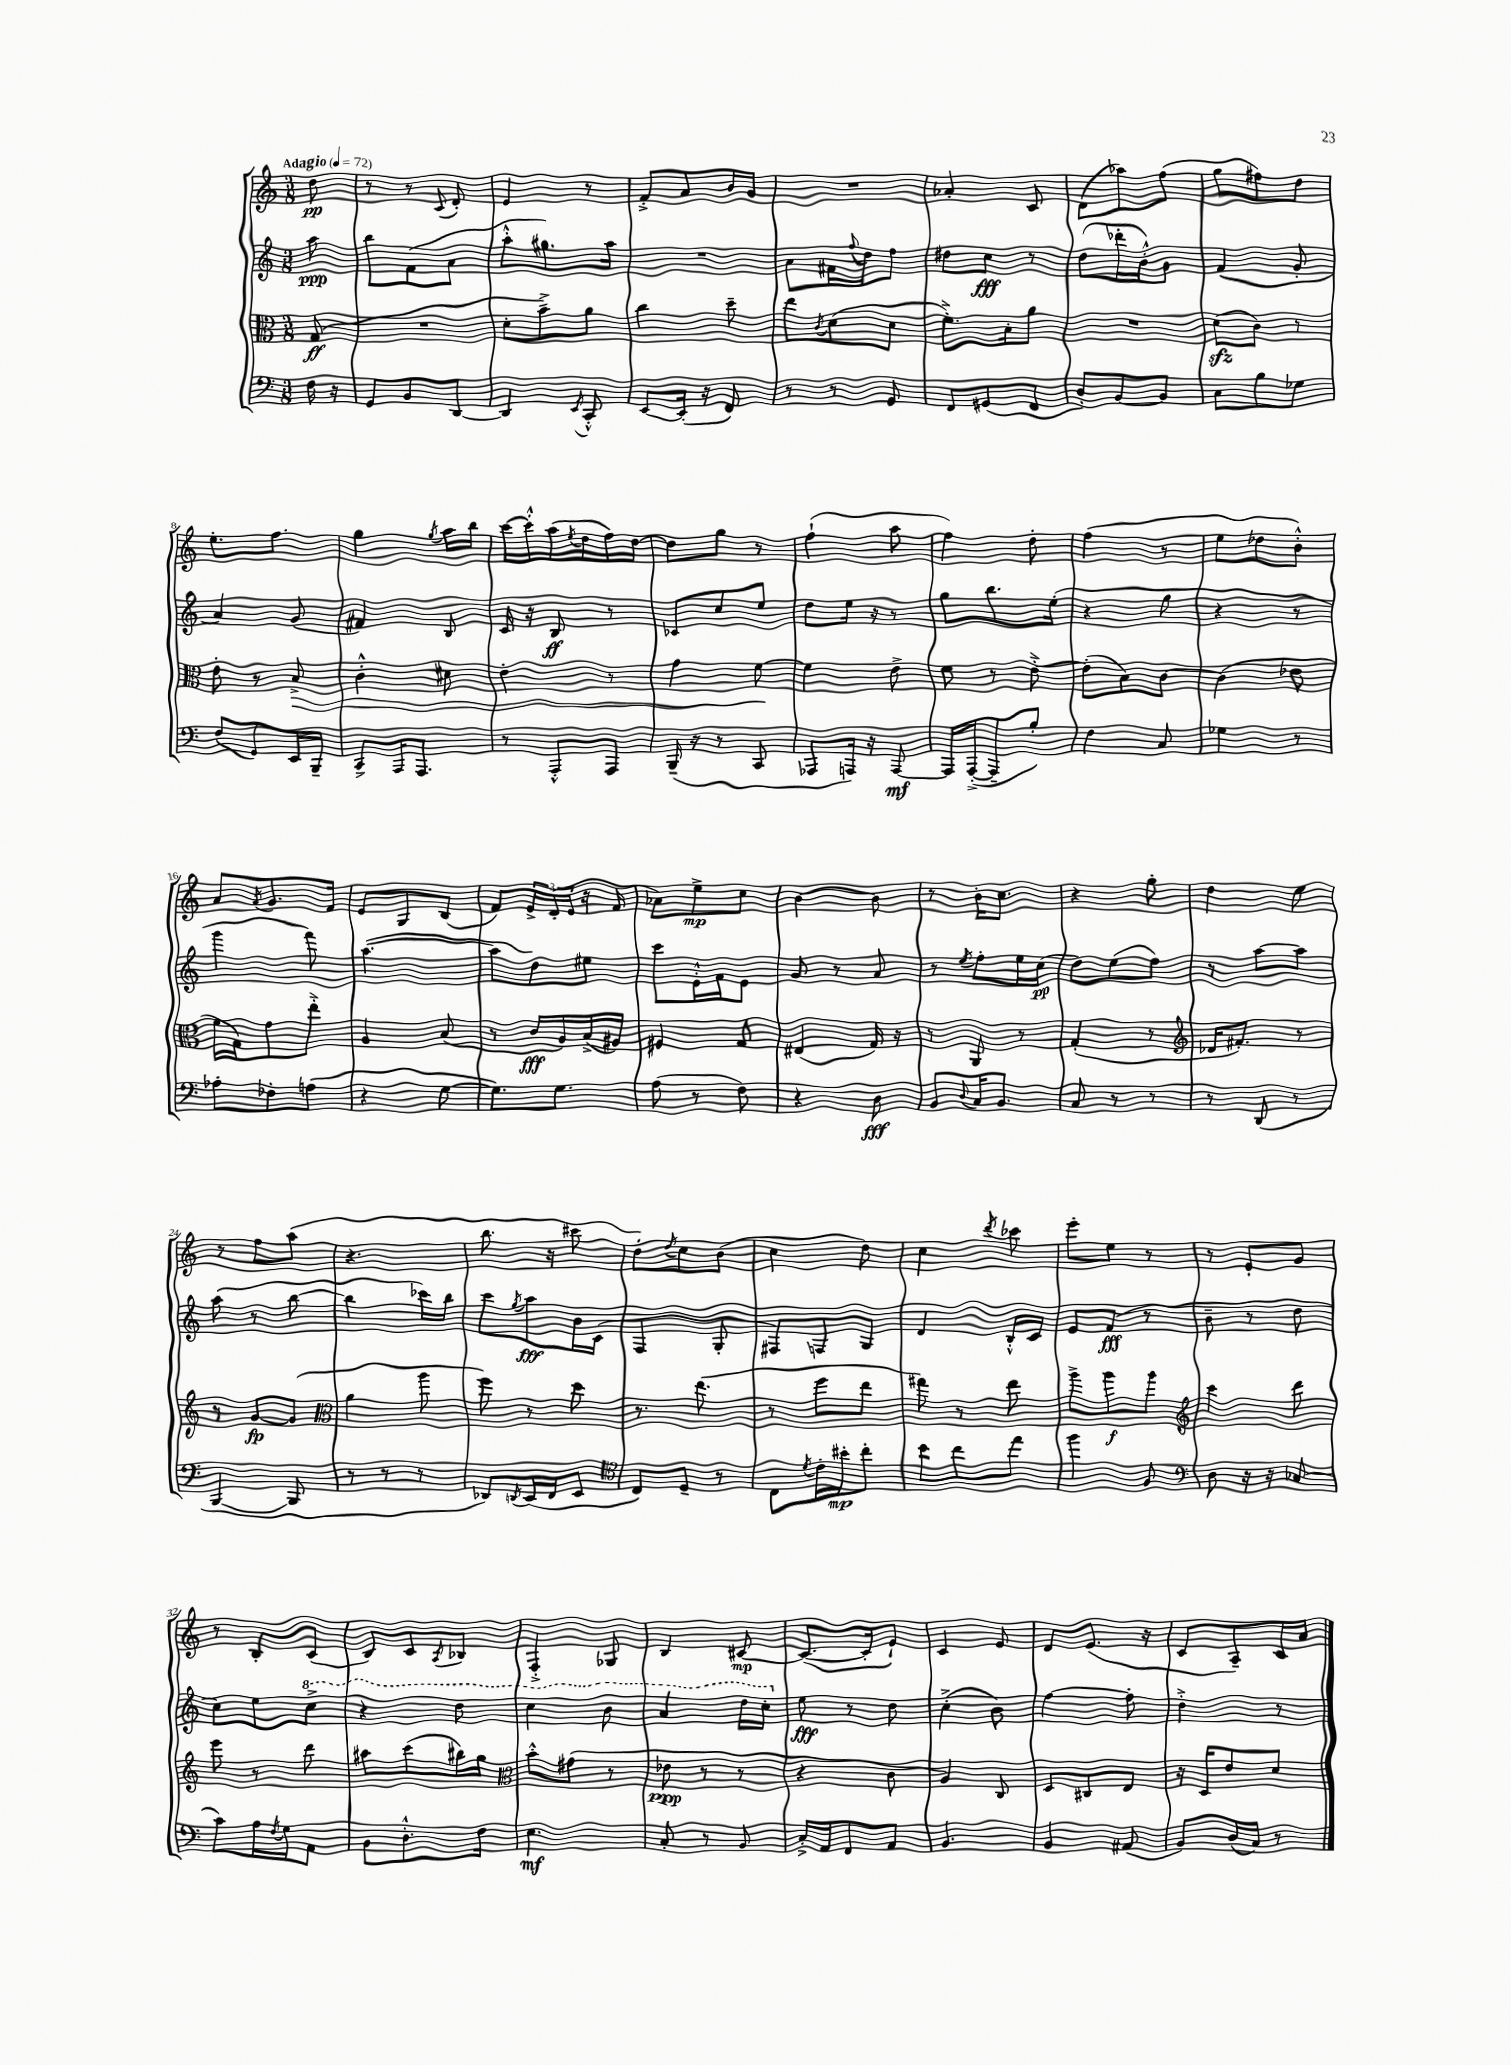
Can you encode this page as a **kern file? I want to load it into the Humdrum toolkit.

**kern	**dynam	**kern	**dynam	**kern	**dynam	**kern	**dynam
*part4	*part4	*part3	*part3	*part2	*part2	*part1	*part1
*staff4	*staff4	*staff3	*staff3	*staff2	*staff2	*staff1	*staff1
*clefF4	*	*clefC3	*	*clefG2	*	*clefG2	*
*k[]	*	*k[]	*	*k[]	*	*k[]	*
*M3/8	*	*M3/8	*	*M3/8	*	*M3/8	*
*MM72	*	*MM72	*	*MM72	*	*MM72	*
=	=	=	=	=	=	=	=
!	!	!	!	!	!	!LO:TX:a:B:t=Adagio	!
16F\	.	(8G/	ff	8aa\	ppp	8dd\	pp
16r	.	.	.	.	.	.	.
=1	=1	=1	=1	=1	=1	=1	=1
8GG/L	.	4.r	.	8bb\L	.	8r	.
8BB/	.	.	.	(8f\	.	8r	.
.	.	.	.	.	.	8qqc/	.
[8DD/J	.	.	.	8a\J	.	8d'/	.
=2	=2	=2	=2	=2	=2	=2	=2
4DD/]	.	8d'\L	.	8aa'^^\L	.	4e/	.
.	.	8b~^\)	.	8.gg#X\)	.	.	.
8qEE/	.	.	.	.	.	.	.
8CC'^^/	.	8a\J	.	.	.	8r	.
.	.	.	.	16aa\Jk	.	.	.
=3	=3	=3	=3	=3	=3	=3	=3
[8EE/L	.	4cc\	.	4.r	.	8f'^/L	.
(16EE'/Jk]	.	.	.	.	.	8a/	.
16r	.	.	.	.	.	.	.
8FF/)	.	8dd~\	.	.	.	16b/L	.
.	.	.	.	.	.	16g/JJ	.
=4	=4	=4	=4	=4	=4	=4	=4
8r	.	8ee\L	.	8a\L	.	4.r	.
.	.	8qc/	.	.	.	.	.
8r	.	(8d\	.	16f#X\L	.	.	.
.	.	.	.	8qqff/	.	.	.
.	.	.	.	16dd\J	.	.	.
8GG/	.	8d\J	.	8ff\J	.	.	.
=5	=5	=5	=5	=5	=5	=5	=5
8FF/L	.	8.f'^\L)	.	8dd#X\L	.	4a-X'/	.
(8GG#X/	.	.	.	8cc\J	fff	.	.
.	.	16B'\k	.	.	.	.	.
8FF/J	.	8a\J	.	8r	.	8c/	.
=6	=6	=6	=6	=6	=6	=6	=6
8D'/L)	.	4.r	.	(8dd\L	.	(8d\L	.
[8BB/	.	.	.	16ddd-X'\L	.	8aa-X\)	.
.	.	.	.	16b'^^\J)	.	.	.
8BB/J]	.	.	.	8g\J	.	(8ff\J	.
=7	=7	=7	=7	=7	=7	=7	=7
8C\L	.	(8dzz\L	.	(4f/	.	8gg\L	.
8B\	.	8c\J)	.	.	.	8ff#X\)	.
8G-X\J	.	8r	.	8g'/	.	8dd\J	.
!!LO:LB:g=z
=8	=8	=8	=8	=8	=8	=8	=8
(8F/L	.	8e'\	.	4a/)	.	8.ee'\L	.
8GG/)	.	8r	.	.	.	.	.
.	.	.	.	.	.	8.ff\J	.
!	!	!	!LO:HP:b	!	!	!	!
16EE/L	.	8B^/	>	(8g/	.	.	.
16BBB~/JJ	.	.	.	.	.	.	.
=9	=9	=9	=9	=9	=9	=9	=9
8CC^/L	.	4c'^^\	.	4f#X/)	.	4gg\	.
16AAA/K	.	.	.	.	.	.	.
8.AAA/J	.	.	.	.	.	.	.
.	.	.	.	.	.	8qgg/	.
.	.	8d#X\	.	8B/	.	16aa\LL	.
.	.	.	.	.	.	16bb\JJ	.
=10	=10	=10	=10	=10	=10	=10	=10
8r	.	4e'\	.	16c/	.	[16ccc\LL	.
.	.	.	.	16r	.	16ccc'^^\]	.
8AAA'^^/L	.	.	.	8B/	ff	(16aa\	.
.	.	.	.	.	.	8qee/	.
.	.	.	.	.	.	16dd\	.
8AAA/J	.	8r	.	8r	.	16ff\)	.
.	.	.	.	.	.	[16dd\JJ	.
=11	=11	=11	=11	=11	=11	=11	=11
(16BBB~/	.	4g\	.	8c-X/L	.	8dd\L]	.
16r	.	.	.	.	.	.	.
8r	.	.	.	8cc/	.	8gg\J	.
8CC/	.	[8f\	.	8ee/J	.	8r	.
.	.	.	]	.	.	.	.
=12	=12	=12	=12	=12	=12	=12	=12
8AAA-X/L	.	4f\]	.	8dd\L	.	(4ff`\	.
16AAAn/Jk)	.	.	.	16ee\Jk	.	.	.
16r	.	.	.	16r	.	.	.
[8AAA/	mf	8e^\	.	8r	.	8aa\	.
=13	=13	=13	=13	=13	=13	=13	=13
16AAA/LL]	.	8f\	.	8gg\L	.	4ff\)	.
([16AAA'^/J	.	.	.	.	.	.	.
8AAA~/]	.	8r	.	8.bb\	.	.	.
8B'/J)	.	[8e'^\	.	.	.	8dd'\	.
.	.	.	.	(16ee'\Jk	.	.	.
=14	=14	=14	=14	=14	=14	=14	=14
4F\	.	(8e'\L]	.	4r	.	(4ff\	.
.	.	8B\)	.	.	.	.	.
8C/	.	[8c\J	.	8gg\	.	8r	.
=15	=15	=15	=15	=15	=15	=15	=15
4G-X\	.	(4c\]	.	4r	.	8ee\L	.
.	.	.	.	.	.	8dd-X\	.
8r	.	8e-X\	.	8r	.	8b'^^\J)	.
!!LO:LB:g=z
=16	=16	=16	=16	=16	=16	=16	=16
8A-X'\L	.	16f\LL	.	4ggg\	.	8a/L	.
.	.	16G\J)	.	.	.	.	.
.	.	.	.	.	.	8qa/	.
8F-X'\	.	8g\	.	.	.	8.g/	.
(8An\J	.	8ee'^\J	.	8fff\)	.	.	.
.	.	.	.	.	.	16f/Jk	.
=17	=17	=17	=17	=17	=17	=17	=17
4r	.	4A/	.	([4.aa\	.	8e/L	.
.	.	.	.	.	.	8G/	.
[8G\	.	(8B/	.	.	.	(8B/J	.
=18	=18	=18	=18	=18	=18	=18	=18
8.G\L])	.	8r	.	8aa\L]	.	8f/L)	.
.	.	16c/LL	fff	8dd\)	.	24e^/L	.
.	.	.	.	.	.	(24d'/	.
8.G\J	.	16A/)	.	.	.	.	.
.	.	.	.	.	.	24e/JJ	.
.	.	(16B^/	.	8ee#X\J	.	16r	.
.	.	16A#X/JJ)	.	.	.	16f/	.
=19	=19	=19	=19	=19	=19	=19	=19
(8A\	.	4F#X/	.	8ccc\L	.	8a-X\L)	.
8r	.	.	.	16e'^^\L	.	8ee^\	mp
.	.	.	.	16f\J	.	.	.
8F\)	.	8G/	.	8e\J	.	8cc\J	.
=20	=20	=20	=20	=20	=20	=20	=20
4r	.	(4E#X/	.	8g/	.	[4b\	.
.	.	.	.	8r	.	.	.
8D\	fff	16G/)	.	8a/	.	8b\]	.
.	.	16r	.	.	.	.	.
=21	=21	=21	=21	=21	=21	=21	=21
8BB/L	.	8r	.	8r	.	8r	.
8qqD/	.	.	.	8qee/	.	.	.
16C/K	.	8AA/	.	8ff'\L	.	16b'\KL	.
8.BB/J	.	.	.	.	.	8.cc\J	.
.	.	8r	.	16ee\L	.	.	.
.	.	.	.	(16cc\JJ	pp	.	.
=22	=22	=22	=22	=22	=22	=22	=22
8C/	.	(4G'/	.	8dd\L)	.	4r	.
8r	.	.	.	(8ee\	.	.	.
8r	.	8r	.	8ff\J)	.	8gg'\	.
=23	=23	=23	=23	=23	=23	=23	=23
*	*	*clefG2	*	*	*	*	*
8r	.	16d-X/KL	.	8r	.	4dd\	.
.	.	8.f#X'/J)	.	.	.	.	.
(8DD/	.	.	.	[8aa\L	.	.	.
8r	.	8r	.	8aa\J]	.	8ee\	.
!!LO:LB:g=z
=24	=24	=24	=24	=24	=24	=24	=24
[4BBB/	.	8r	.	(8aa\	.	8r	.
.	.	[8g/L	fp	8r	.	8ff\L	.
8BBB/]	.	(8g/J]	.	[8bb\	.	(8aa\J	.
=25	=25	=25	=25	=25	=25	=25	=25
*	*	*clefC3	*	*	*	*	*
8r	.	4a\	.	4bb\]	.	4.r	.
8r	.	.	.	.	.	.	.
8r	.	8aa\	.	16ccc-X\LL)	.	.	.
.	.	.	.	16bb\JJ	.	.	.
=26	=26	=26	=26	=26	=26	=26	=26
8DD-X/L)	.	8ff\)	.	8ccc\L	.	8.bb\	.
8qDDn/	.	.	.	8qgg/	.	.	.
(16EE/L	.	8r	.	8aa\	fff	.	.
16FF/J	.	.	.	.	.	16r	.
8EE/J	.	8dd\	.	16b\L	.	8ccc#X\	.
.	.	.	.	(16c\JJ	.	.	.
=27	=27	=27	=27	=27	=27	=27	=27
*clefC4	*	*	*	*	*	*	*
8C/L)	.	8.r	.	4F/	.	8dd'\L)	.
.	.	.	.	.	.	8qdd/	.
8D~/J	.	.	.	.	.	8cc\	.
.	.	(8.ee\	.	.	.	.	.
8r	.	.	.	8G'/	.	(8b\J	.
=28	=28	=28	=28	=28	=28	=28	=28
8C\L	.	8r	.	8F#X/L)	.	4cc\	.
8qd/	.	.	.	.	.	.	.
16c'\L	.	8ff\L	.	8Fn/	.	.	.
16b#X'\J	mp	.	.	.	.	.	.
8cc'\J	.	8ee\J	.	8G/J	.	8dd\)	.
=29	=29	=29	=29	=29	=29	=29	=29
8b\L	.	8gg#X\)	.	4d/	.	4cc\	.
8cc\	.	8r	.	.	.	.	.
.	.	.	.	.	.	8qddd/	.
8ee\J	.	8ee\	.	16B'^^/LL	.	8ccc-X\	.
.	.	.	.	16c/JJ	.	.	.
=30	=30	=30	=30	=30	=30	=30	=30
4ff\	.	8aa^\L	.	8e/L	.	8eee'\L	.
.	.	8aa\	f	(8f/J	fff	8ee\J	.
8F/	.	8aa\J	.	8r	.	8r	.
=31	=31	=31	=31	=31	=31	=31	=31
*clefF4	*	*clefG2	*	*	*	*	*
8D\	.	4ccc\	.	8b~\	.	8r	.
16r	.	.	.	8r	.	8e'/L	.
16r	.	.	.	.	.	.	.
(8C-X/	.	8ddd\	.	8dd\	.	8g/J	.
!!LO:LB:g=z
=32	=32	=32	=32	=32	=32	=32	=32
8c\L)	.	8eee\	.	8cc\L)	.	8r	.
16A\L	.	8r	.	8ee\	.	8B'/L	.
8qF/	.	.	.	.	.	.	.
16G\J	.	.	.	.	.	.	.
*	*	*	*	*8va	*	*	*
8AA\J	.	8ddd\	.	8ccc^\J	.	(8c/J	.
=33	=33	=33	=33	=33	=33	=33	=33
8BB\L	.	8aa#X\L	.	4r	.	8B/L)	.
8.D'^^\	.	(8ccc\	.	.	.	8c/	.
.	.	.	.	.	.	8qA/	.
.	.	16bb#X\L)	.	8ddd\	.	8B-X/J	.
16F\Jk	.	16gg\JJ	.	.	.	.	.
=34	=34	=34	=34	=34	=34	=34	=34
*	*	*clefC3	*	*	*	*	*
4.E\	mf	8b'^^\L	.	4ccc\	.	4F'^/	.
.	.	(8g#X\J	.	.	.	.	.
.	.	8r	.	8bb\	.	8G-X/	.
=35	=35	=35	=35	=35	=35	=35	=35
8C'/	.	8e-X\	ppp	4aa/	.	4B/	.
8r	.	8r	.	.	.	.	.
8BB/	.	8r	.	16ddd\LL	.	[8c#X/	mp
.	.	.	.	16ccc'\JJ	.	.	.
=36	=36	=36	=36	=36	=36	=36	=36
*	*	*	*	*X8va	*	*	*
16C'^/LL	.	4r	.	8ee\	fff	(8.c#/L_	.
16AA/J	.	.	.	.	.	.	.
8FF/	.	.	.	8r	.	.	.
.	.	.	.	.	.	16c#'/k]	.
8AA/J	.	8c\	.	8dd\	.	8e`/J)	.
=37	=37	=37	=37	=37	=37	=37	=37
4.BB/	.	4A/)	.	(4cc'^\	.	4c/	.
.	.	8C/	.	8b\)	.	8e/	.
=38	=38	=38	=38	=38	=38	=38	=38
4BB/	.	8D/L	.	[4ff\	.	8d/L	.
.	.	8C#X/	.	.	.	(8.e/J	.
(8AA#X/	.	8E/J	.	8ff'\]	.	.	.
.	.	.	.	.	.	16r	.
=39	=39	=39	=39	=39	=39	=39	=39
8BB/L)	.	16r	.	4dd'^\	.	8c/L	.
.	.	16D/KL	.	.	.	.	.
(16D/L	.	8e/	.	.	.	8A~/)	.
16C/JJ)	.	.	.	.	.	.	.
8r	.	8d/J	.	8r	.	16c/L	.
.	.	.	.	.	.	16a/JJ	.
==	==	==	==	==	==	==	==
*-	*-	*-	*-	*-	*-	*-	*-
